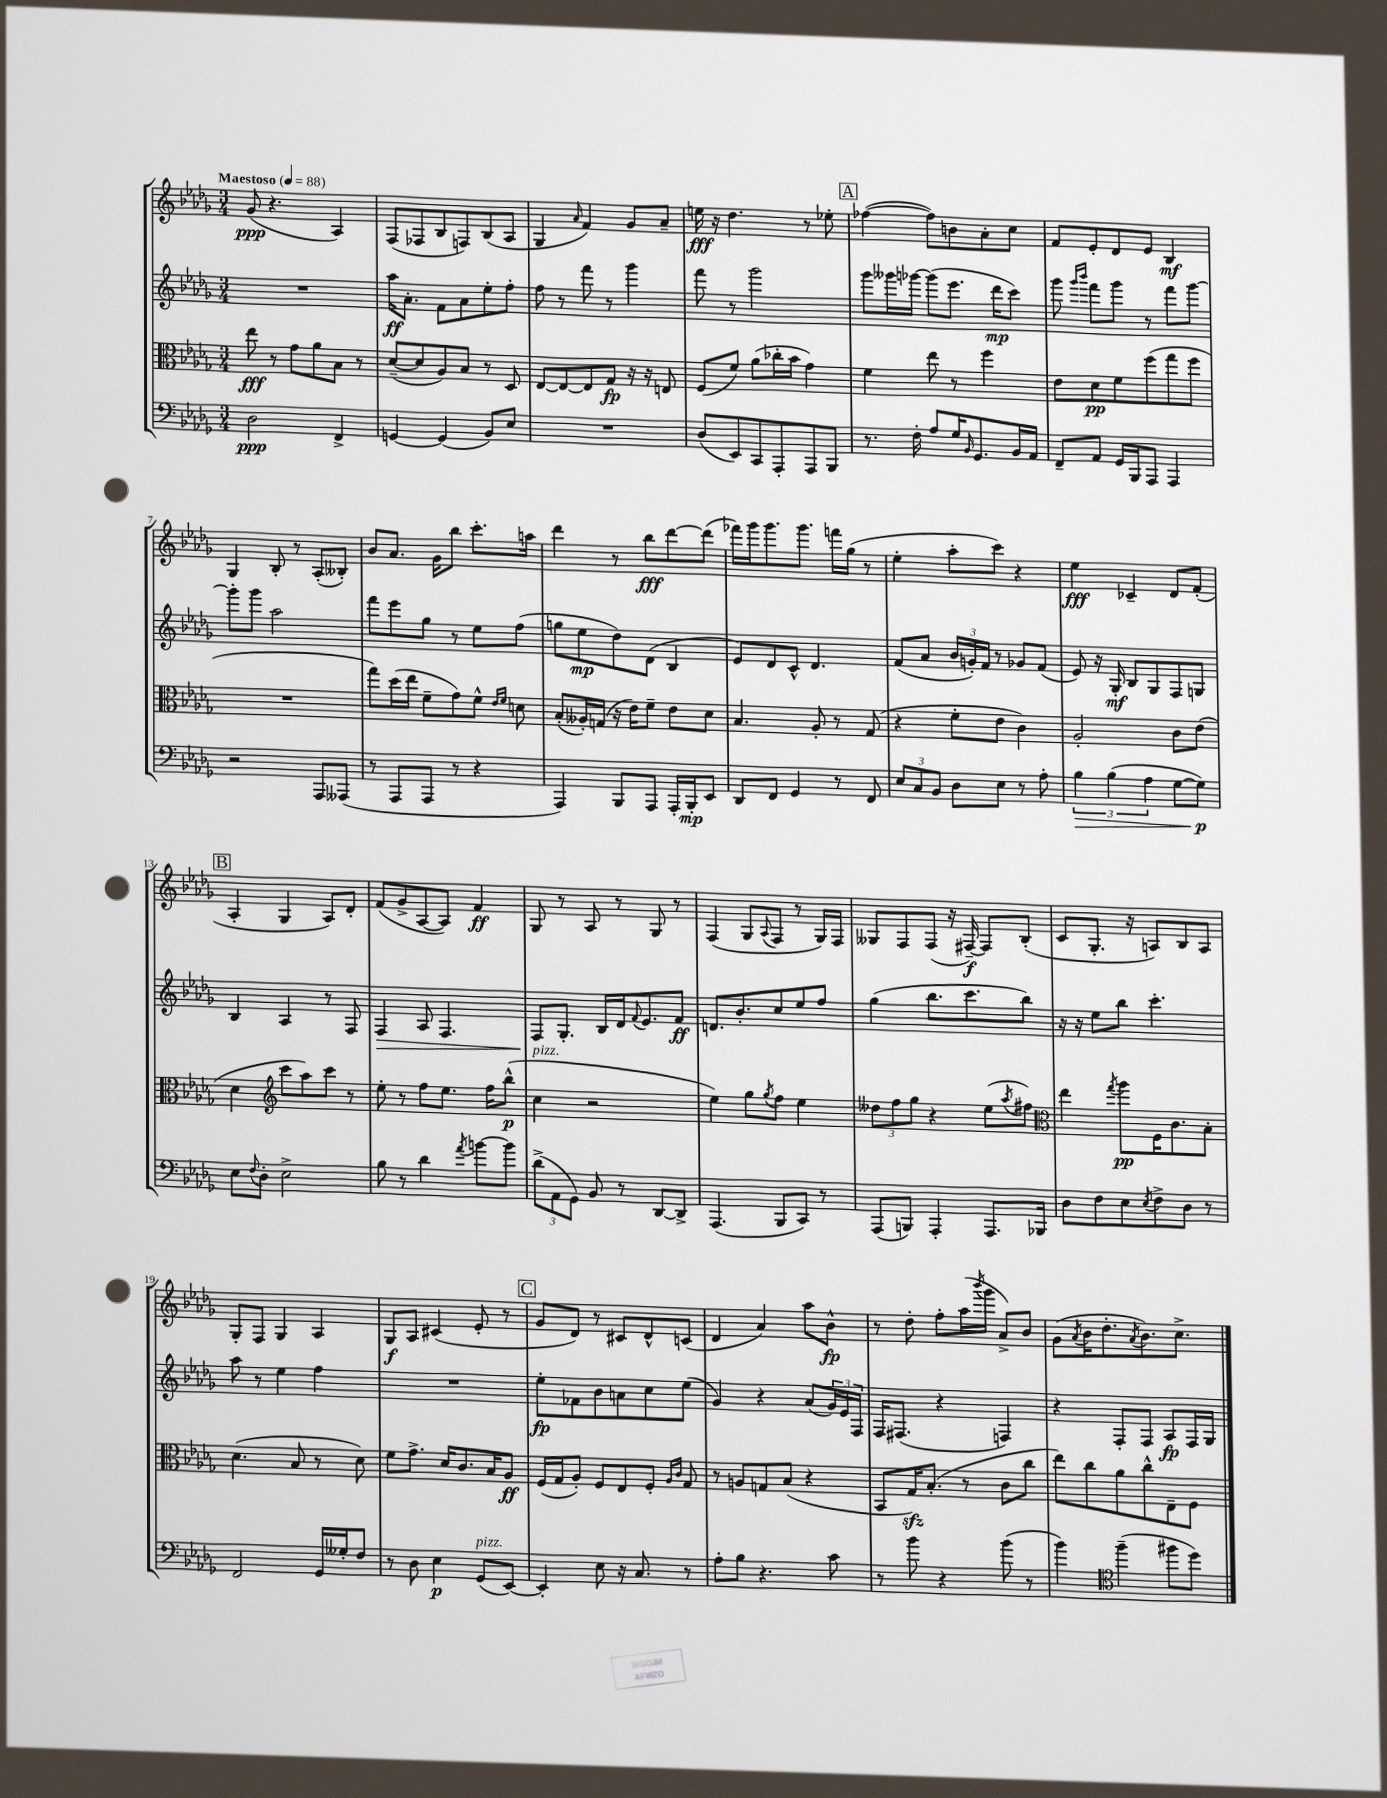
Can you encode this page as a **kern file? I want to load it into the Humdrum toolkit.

**kern	**kern	**kern	**kern
*staff4	*staff3	*staff2	*staff1
*clefF4	*clefC3	*clefG2	*clefG2
*k[b-e-a-d-g-]	*k[b-e-a-d-g-]	*k[b-e-a-d-g-]	*k[b-e-a-d-g-]
*M3/4	*M3/4	*M3/4	*M3/4
*MM88	*MM88	*MM88	*MM88
2D-	8ee-	2.r	(8g-
.	8r	.	4.r
.	8g-	.	.
.	8a-	.	.
4FF^	8B-	.	4A-)
.	8r	.	.
=	=	=	=
[4GG	([8d-~	16aa-	(8F
.	.	8.a-'	.
.	8d-]	.	8F-
(4GG]	8A-)	8f	8B-
.	8B-	8a-	8F)
8BB-)	8r	8ee-'	(8B-
8E-	8D-	8ff'	8A-
=	=	=	=
2.r	[8E-	8ff	4G-
.	8E-_	8r	.
.	.	.	16qqa-
.	8E-]	8fff	4f)
.	8G-	8r	.
.	16r	4ggg-	8g-
.	16r	.	.
.	8E	.	8a-~
=	=	=	=
(8D-	(8F	8fff	16ee
.	.	.	16r
8EE-)	8f)	8r	4.dd-
8CC	(8a-	2ggg-	.
8AAA-'	16cc-'	.	.
.	16b-	.	.
8AAA-	4g-)	.	8r
8BBB-	.	.	8ee-'
=	=	=	=
8.r	4f	8ggg-	([4ff-
.	.	16ggg--	.
16F'	.	[16ggg-	.
8A-	8ee-	(8ggg-]	8ff-])
16G-	8r	8.eee-	8b
16qqBB-	.	.	.
8.GG-	.	.	.
.	4ff	.	8a-'
.	.	16ddd-	.
16BB-	.	8ccc)	8cc
16AA-	.	.	.
=	=	=	=
8FF~	8e-	8ggg-	8f
.	.	16qqggg-	.
.	.	16qqbbb-	.
8AA-	8d-	8fff	8e-'
16GG-	8f	8ggg-	8d-
16BBB-	.	.	.
8AAA-	(8ff	8r	8e-
4AAA-	8gg-	8fff	4B-
.	8ff	[8ggg-	.
=	=	=	=
2r	2.r	8ggg-']	4G-
.	.	8ggg-	.
.	.	2aa-	8B-'
.	.	.	8r
8AAA-	.	.	(8A-'
(8AAA--	.	.	8B--')
=	=	=	=
8r	8gg-)	8fff	8b-
8AAA-	(16dd-	8eee-	8.a-
.	16ee-	.	.
8AAA-	8f~	8gg-	.
.	.	.	16g-
8r	8g-)	8r	8bb-
4r	8f^^	8ee-	8.ccc'
.	16qqe-	.	.
.	16qqf	.	.
.	8d	(8ff	.
.	.	.	16aa
=	=	=	=
4AAA-)	(8B-'	8gg	4ddd-
.	16A--')	8ee-	.
.	(16G	.	.
8BBB-	16r	8dd-)	8r
.	16e-)	.	.
8AAA-	8f~	(8d-	8bb-
16AAA-'	8e-	4B-	[8ddd-
16BBB-'	.	.	.
8EE-	8d-	.	(8ddd-]
=	=	=	=
8DD-	4.B-	8e-)	16fff-)
.	.	.	16ggg-
8FF	.	8d-	8.ggg-
4GG-	.	8c^^	.
.	.	.	8.ggg-
.	8A-'	4.d-	.
8r	8r	.	16fff
.	.	.	(16gg-
8FF	(8G-	.	8r
=	=	=	=
12E-	4r	(8f	4ee-'
12C	.	.	.
.	.	8a-	.
12BB-	.	.	.
8D-	8f'	24b-	8aa-'
.	.	24g')	.
.	.	24f	.
8E-	8e-	8r	8ccc)
8r	4c)	8g-	4r
8A-'	.	(8f	.
=	=	=	=
6B-	2A-'	8e-)	4ee-
.	.	16r	.
(6B-	.	.	.
.	.	16G-'	.
.	.	8B-	4c-~
6A-	.	.	.
.	.	8G-	.
[8G-	8c	8F	8d-
8G-])	(8e-	8G	(8f'
=	=	=	=
8E-	4d-	4B-	4A-'
8qqF	.	.	.
8D-'	.	.	.
*	*clefG2	*	*
2E-^	8ccc	4A-	4G-
.	8aa-)	.	.
.	8ccc	8r	8A-)
.	8r	8F	8d-'
=	=	=	=
8B-	8ee-'	4F	(8f
8r	8r	.	8g-^
4d-	8ff	8A-	[8A-
.	8.ee-	4.F	8A-])
8qa-	.	.	.
[8b	.	.	4f
.	16ff	.	.
8b]	(8bb-^^	.	.
=	=	=	=
(12d-^	4cc	8F	8G-
12AA-	.	.	.
.	.	8.G-'	8r
12GG-)	.	.	.
8BB-	2r	.	8A-
.	.	16B-	.
8r	.	16d-	8r
.	.	8qqf	.
.	.	8.e-	.
[8DD-	.	.	8G-
8DD-^]	.	8f	8r
=	=	=	=
(4.AAA-	4ee-)	8.d	(4F
.	.	8.b-'	.
.	8gg-	.	8G-
.	8qgg-	.	8qqA-
8BBB-	8ff	8cc	8F
8CC)	4ee-	8ee-	8r
8r	.	8ff	16G-)
.	.	.	16F
=	=	=	=
(8AAA-	12dd--	(4gg-	8G--
.	12ff	.	.
8BBB)	.	.	8F
.	12gg-	.	.
4AAA-'	4r	8.bb-	(8F
.	.	.	16r
.	.	8.ccc	[16F#~)
8.AAA-	(8ee-	.	8F#]
.	8qaa-	.	.
.	8ff#)	8bb-)	(8B-'
16BBB-	.	.	.
=	=	=	=
*	*clefC3	*	*
8D-	4ee-	16r	8c
.	.	16r	.
8F	.	8ee-	8.G-'
.	8qgg-	.	.
8E-	8aa-	8bb-	.
.	.	.	16r
8qE-	.	.	.
8F^	16F	4.ccc'	8A)
.	8.c	.	.
8D-	.	.	8B-
8r	8B-'	.	8A
=	=	=	=
2FF	(4.d-	8aa-	8G-'
.	.	8r	8F
.	.	4ee-	4G-
.	8B-	.	.
16GG-	8r	4ff	4A-
16G--'	.	.	.
8F	8d-)	.	.
=	=	=	=
8r	8f	2.r	8G-
8D-	8.g-^	.	8A-
4E-	.	.	(4c#
.	16d-	.	.
.	8.c	.	.
(8GG-	.	.	8e-'
.	16B-	.	.
[8EE-)	8A-	.	8r
=	=	=	=
4EE-']	(16F	8ee-'	8g-
.	16G-	.	.
.	8A-')	8f-	8d-)
8E-	8F	8b-	8r
16r	8E-	8a	8c#
8.C	.	.	.
.	8F'	8cc	8d-^^
.	16qqA-	.	.
.	16qqc	.	.
8r	8G-	(8ee-	(8c
=	=	=	=
8A-'	8r	4g-)	4d-
8B-	8A	.	.
4.r	8G	4r	4a-)
.	(8B-	.	.
.	4r	(8a-	8aa-
8c	.	24g-)	8b-^^
.	.	24e-	.
.	.	24F	.
=	=	=	=
8r	8BB-	16F	8r
.	.	(8.F#	.
8b-	16G-)	.	8dd-'
.	(8.B-'	.	.
4r	.	4r	8ff'
.	8r	.	(16aa-
.	.	.	8qbbb-
.	.	.	16ggg-
(8b-	8c	4F)	8a-^)
8r	8cc	.	8b-
=	=	=	=
4b-)	8ee-)	4r	(8g-
.	.	.	8qa-
.	8cc	.	16b-
.	.	.	8.dd-'
*clefC4	*	*	*
(4ff~	8a-	8F'	.
.	.	.	8qa-
.	8cc^^	8F	8.b-)
8ff#	8E-~	8A-	.
.	.	.	8.cc^
8dd-)	8F	16F	.
.	.	16G-	.
==	==	==	==
*-	*-	*-	*-
